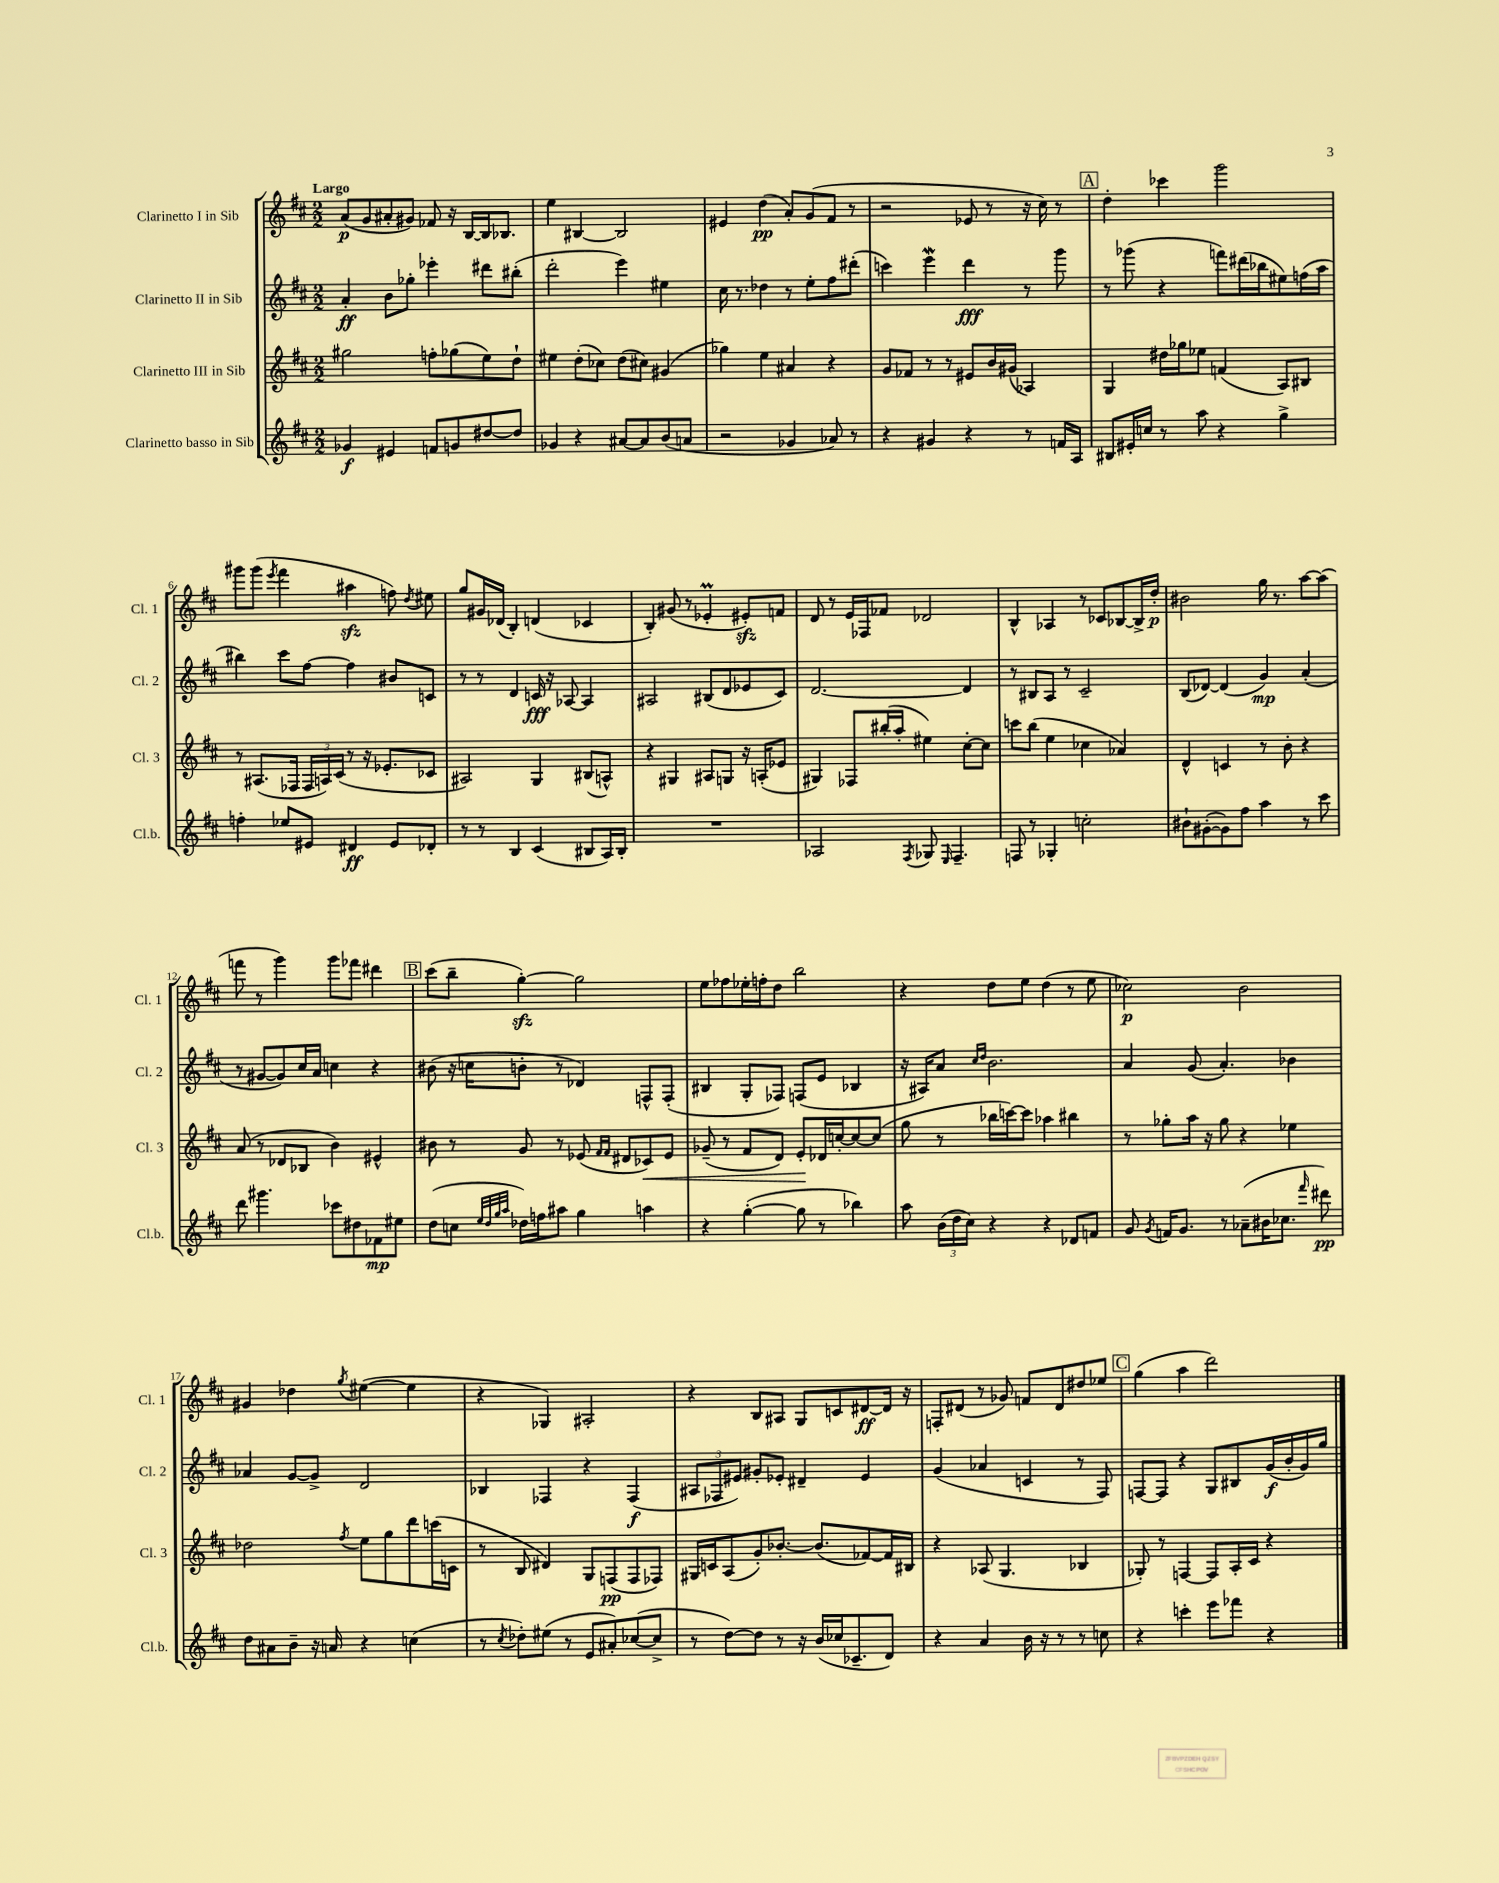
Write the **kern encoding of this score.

**kern	**dynam	**kern	**dynam	**kern	**dynam	**kern	**dynam
*part4	*part4	*part3	*part3	*part2	*part2	*part1	*part1
*staff4	*staff4	*staff3	*staff3	*staff2	*staff2	*staff1	*staff1
*I"Clarinetto basso in Sib	*	*I"Clarinetto III in Sib	*	*I"Clarinetto II in Sib	*	*I"Clarinetto I in Sib	*
*I'Cl.b.	*	*I'Cl. 3	*	*I'Cl. 2	*	*I'Cl. 1	*
*clefG2	*	*clefG2	*	*clefG2	*	*clefG2	*
*k[f#c#]	*	*k[f#c#]	*	*k[f#c#]	*	*k[f#c#]	*
*M2/2	*	*M2/2	*	*M2/2	*	*M2/2	*
=1	=1	=1	=1	=1	=1	=1	=1
!	!	!	!	!	!	!LO:TX:a:B:t=Largo	!
4g-X/	f	2gg#X\	.	4a'/	ff	(8a/L	p
.	.	.	.	.	.	8g/	.
4e#X/	.	.	.	8b\L	.	8a#X'/	.
.	.	.	.	8gg-X'\J	.	8g#X/J)	.
8fn/L	.	8ffn'\L	.	4eee-X'\	.	8f-X/	.
8gn/	.	(8gg-X\	.	.	.	16r	.
.	.	.	.	.	.	[16B/LL	.
[8dd#X/	.	8ee\)	.	8ddd#X\L	.	16B/J]	.
.	.	.	.	.	.	8.B-X/J	.
8dd#/J]	.	8dd`\J	.	(8bb#X'\J	.	.	.
=2	=2	=2	=2	=2	=2	=2	=2
4g-X/	.	4ee#X\	.	2ddd'\	.	4ee\	.
4r	.	(8dd'\L	.	.	.	[4B#X/	.
.	.	8cc-X\J)	.	.	.	.	.
[8a#X/L	.	(8dd\L	.	4eee\)	.	2B#/]	.
8a#/]	.	8cc#X\J)	.	.	.	.	.
(8b/	.	(4g#X/	.	4ee#X\	.	.	.
8an/J	.	.	.	.	.	.	.
=3	=3	=3	=3	=3	=3	=3	=3
2r	.	4gg-X\)	.	16cc#\	.	4e#X/	.
.	.	.	.	8.r	.	.	.
.	.	4ee\	.	4dd-X\	.	(4dd\	pp
4g-X/	.	4a#X/	.	8r	.	8a'/L)	.
.	.	.	.	8ee'\L	.	(8g/	.
8a-X/)	.	4r	.	8ff#\	.	8f#/J	.
8r	.	.	.	(8ddd#X'\J	.	8r	.
=4	=4	=4	=4	=4	=4	=4	=4
4r	.	8g/L	.	4cccn\)	.	2r	.
.	.	8f-X/J	.	.	.	.	.
4g#X/	.	8r	.	4eeeW\	.	.	.
.	.	8r	.	.	.	.	.
4r	.	8e#X/L	.	4ddd\	fff	8e-X/	.
.	.	16b/L	.	.	.	8r	.
.	.	(16g#X/JJ	.	.	.	.	.
8r	.	4A-X/)	.	8r	.	16r	.
.	.	.	.	.	.	16cc#\)	.
16fn/LL	.	.	.	8ggg\	.	8r	.
16A/JJ	.	.	.	.	.	.	.
!!LO:REH:place=s1:t=A
=5	=5	=5	=5	=5	=5	=5	=5
8B#X/L	.	4G/	.	8r	.	4dd'\	.
16e#X'/L	.	.	.	(8ggg-X\	.	.	.
16ccn/JJ	.	.	.	.	.	.	.
8r	.	16dd#X\LL	.	4r	.	4ccc-X\	.
.	.	16gg-X\J	.	.	.	.	.
8aa\	.	8ee-X\J	.	.	.	.	.
4r	.	(4fn/	.	8fffn\L)	.	2ggg\	.
.	.	.	.	(16ddd#X\L	.	.	.
.	.	.	.	16bb-X\J	.	.	.
4gg^\	.	8A/L)	.	8ee#X\)	.	.	.
.	.	8B#X/J	.	(16ffn\L	.	.	.
.	.	.	.	16aa\JJ	.	.	.
!!LO:LB:g=z
=6	=6	=6	=6	=6	=6	=6	=6
4ffn'\	.	8r	.	4bb#X\)	.	8ggg#X\L	.
.	.	(8.A#X/L	.	.	.	(8ggg#\J	.
.	.	.	.	.	.	8qeee/	.
8ee-X/L	.	.	.	8ccc#\L	.	4fff#\	.
.	.	16F-X/Jk	.	.	.	.	.
8e#X/J	.	24F-/LL	.	[8ff#\J	.	.	.
.	.	24An/)	.	.	.	.	.
.	.	(24c#/JJ	.	.	.	.	.
4d#X/	ff	8r	.	4ff#\]	.	4aa#Xzz\	.
.	.	16r	.	.	.	.	.
.	.	8.e-X'/L	.	.	.	.	.
8e#/L	.	.	.	8b#X/L	.	8ffn\)	.
.	.	.	.	.	.	8qdd/	.
8d-X'/J	.	8c-X/J	.	8cn/J	.	8ee#X\	.
=7	=7	=7	=7	=7	=7	=7	=7
8r	.	2A#X/)	.	8r	.	8gg/L	.
8r	.	.	.	8r	.	16g#X/L	.
.	.	.	.	.	.	(16d-X/JJ	.
4B/	.	.	.	4d/	.	4B'/)	.
(4c#/	.	4G/	.	16cn/	fff	(4dn/	.
.	.	.	.	16r	.	.	.
.	.	.	.	[8A-X/	.	.	.
8B#X/L	.	(8B#X/L	.	4A-/]	.	4c-X/	.
16A/L)	.	8An^^/J)	.	.	.	.	.
16B#'/JJ	.	.	.	.	.	.	.
=8	=8	=8	=8	=8	=8	=8	=8
1r	.	4r	.	2A#X/	.	4B'/)	.
.	.	4G#X/	.	.	.	(8g#X/	.
.	.	.	.	.	.	8r	.
.	.	8A#X/L	.	(8B#X/L	.	4e-XM'/	.
.	.	8Gn/J	.	8d/	.	.	.
.	.	16r	.	8e-X/	.	8e#Xzz'/L)	.
.	.	(16An'/KL	.	.	.	.	.
.	.	8e-X/J	.	8c#/J)	.	8fn/J	.
=9	=9	=9	=9	=9	=9	=9	=9
2A-X/	.	4G#X/)	.	[2.d/	.	8d/	.
.	.	.	.	.	.	8r	.
.	.	8F-X/L	.	.	.	16e/LL	.
.	.	.	.	.	.	16F-X/J	.
.	.	(16bb#X'/L	.	.	.	8f-X/J	.
.	.	16aa'/JJ	.	.	.	.	.
8qF#/	.	.	.	.	.	.	.
8G-X/	.	4ee#X\)	.	.	.	2d-X/	.
16qqE/	.	.	.	.	.	.	.
4.F#~/	.	.	.	.	.	.	.
.	.	[8cc#'\L	.	4d/]	.	.	.
.	.	8cc#\J]	.	.	.	.	.
=10	=10	=10	=10	=10	=10	=10	=10
8Fn/	.	8cccn\L	.	8r	.	4B^^/	.
8r	.	(8bb\J	.	8B#X/L	.	.	.
4G-X'/	.	4ee\	.	8A/J	.	4A-X/	.
.	.	.	.	8r	.	.	.
2ccn'\	.	4cc-X\	.	2c#~/	.	8r	.
.	.	.	.	.	.	8c-X/L	.
.	.	4a-X/)	.	.	.	[8B-X/	.
.	.	.	.	.	.	16B-^/L]	.
.	.	.	.	.	.	16dd'/JJ	p
=11	=11	=11	=11	=11	=11	=11	=11
8b#X`\L	.	4d^^/	.	(8B/L	.	2b#X\	.
([8g#X'\	.	.	.	[8d-X/J)	.	.	.
8g#\])	.	4cn/	.	(4d-/]	.	.	.
8ff#\J	.	.	.	.	.	.	.
4aa\	.	8r	.	4g/)	mp	16gg\	.
.	.	.	.	.	.	8.r	.
.	.	8b'\	.	.	.	.	.
8r	.	4r	.	(4a'/	.	[8aa\L	.
8ccc#\	.	.	.	.	.	(8aa\J]	.
!!LO:LB:g=z
=12	=12	=12	=12	=12	=12	=12	=12
8ddd\	.	(8a/	.	8r	.	8fffn\	.
4.ggg#X\	.	8r	.	[8g#X/L	.	8r	.
.	.	8d-X/L	.	8g#/])	.	4ggg\)	.
.	.	8B-X/J	.	16cc#/L	.	.	.
.	.	.	.	16a/JJ	.	.	.
8ccc-X\L	.	4b\)	.	4ccn\	.	8ggg\L	.
8dd#X\	.	.	.	.	.	8fff-X\J	.
8f-X\	mp	4e#X^^/	.	4r	.	4ddd#X\	.
8ee#X\J	.	.	.	.	.	.	.
!!LO:REH:place=s1:t=B
=13	=13	=13	=13	=13	=13	=13	=13
(8dd\L	.	8b#X\	.	(8b#X\	.	(8ccc#\L	.
8ccn\J	.	8r	.	16r	.	8bb~\J	.
.	.	.	.	16ccn\KL	.	.	.
32qqee/LLL	.	.	.	.	.	.	.
32qqdd/	.	.	.	.	.	.	.
32qqgg/	.	.	.	.	.	.	.
32qqaa/JJJ	.	.	.	.	.	.	.
16dd-X\LL)	.	8g/	.	8bn'\J	.	[4ggzz'\)	.
16ffn\J	.	.	.	.	.	.	.
8aa#X\J	.	8r	.	8r	.	.	.
4gg\	.	(8e-X/	.	4d-X/)	.	2gg\]	.
.	.	16qqf#/LL	.	.	.	.	.
.	.	16qqf#/JJ	.	.	.	.	.
.	.	8d#X/L	.	.	.	.	.
!	!	!	!LO:HP:b	!	!	!	!
4aan\	.	8c-X/)	<	8Fn^^/L	.	.	.
.	.	8e-/J	.	(8F'/J	.	.	.
=14	=14	=14	=14	=14	=14	=14	=14
4r	.	(8g-X~/	.	4B#X/	.	8ee\L	.
.	.	8r	.	.	.	8ff-X\	.
([4gg'\	.	8f#/L	.	8G'/L	.	16ee-X'\L	.
.	.	.	.	.	.	16ffn'\J	.
.	.	8d/J)	.	8F-X/J)	.	8dd\J	.
8gg\]	.	8e'/L	.	(8Fn/L	.	2bb\	.
8r	.	16d-X/L	[	8e/J	.	.	.
.	.	[16ccn'/J	.	.	.	.	.
4bb-X\)	.	8cc/_	.	4B-X/	.	.	.
.	.	(8cc/J]	.	.	.	.	.
=15	=15	=15	=15	=15	=15	=15	=15
8aa\	.	8gg\	.	16r	.	4r	.
.	.	.	.	16A#X/KL)	.	.	.
(24b\LL	.	8r	.	8a/J	.	.	.
24dd\	.	.	.	.	.	.	.
24cc#\JJ)	.	.	.	.	.	.	.
.	.	.	.	16qqcc#/LL	.	.	.
.	.	.	.	16qqdd/JJ	.	.	.
4r	.	16bb-X\LL	.	2.b\	.	8dd\L	.
.	.	[16cccn\J)	.	.	.	.	.
.	.	8ccc\J]	.	.	.	8ee\J	.
4r	.	4aa-X\	.	.	.	(4dd\	.
8d-X/L	.	4bb#X\	.	.	.	8r	.
8fn/J	.	.	.	.	.	8ee\	.
=16	=16	=16	=16	=16	=16	=16	=16
8g/	.	8r	.	4a/	.	2cc-X\)	p
8qg/	.	.	.	.	.	.	.
16fn/KL	.	8gg-X'\L	.	.	.	.	.
8.g/J	.	.	.	.	.	.	.
.	.	16aa\Jk	.	(8g/	.	.	.
.	.	16r	.	.	.	.	.
8r	.	8gg-\	.	4.a'/)	.	.	.
(8a-X~\L	.	4r	.	.	.	2b\	.
16b#X\K	.	.	.	.	.	.	.
8.cc-X\J	.	.	.	.	.	.	.
.	.	4ee-X\	.	4b-X\	.	.	.
16qqfff#/	.	.	.	.	.	.	.
8ddd#X\)	pp	.	.	.	.	.	.
!!LO:LB:g=z
=17	=17	=17	=17	=17	=17	=17	=17
8dd\L	.	2dd-X\	.	4a-X/	.	4g#X/	.
8a#X\	.	.	.	.	.	.	.
8b~\J	.	.	.	[8g/L	.	4dd-X\	.
16r	.	.	.	8g^/J]	.	.	.
16an/	.	.	.	.	.	.	.
.	.	8qff#/	.	.	.	8qgg/	.
4r	.	8ee\L	.	2d/	.	([4ee#X\	.
.	.	8gg\	.	.	.	.	.
(4ccn\	.	8ddd\	.	.	.	4ee#\]	.
.	.	(16cccn\L	.	.	.	.	.
.	.	16cn\JJ	.	.	.	.	.
=18	=18	=18	=18	=18	=18	=18	=18
8r	.	8r	.	4B-X/	.	4r	.
8qcc#/	.	.	.	.	.	.	.
8dd-X'\L)	.	8B/	.	.	.	.	.
(8ee#X\J	.	4d#X/)	.	4F-X/	.	4G-X/)	.
8r	.	.	.	.	.	.	.
8e/L	.	8G/L	.	4r	.	2A#X'/	.
8a#X'/)	.	(8Fn/	pp	.	.	.	.
([8cc-X/	.	8F/	.	(4F-/	f	.	.
8cc-^/J]	.	8F-X/J)	.	.	.	.	.
=19	=19	=19	=19	=19	=19	=19	=19
8r	.	16G#X/LL	.	12A#X/L	.	4r	.
.	.	16cn/J	.	.	.	.	.
.	.	.	.	12F-X/	.	.	.
[8dd\L)	.	(8A/	.	.	.	.	.
.	.	.	.	12e#X/J)	.	.	.
8dd\J]	.	8g'/)	.	8g#X'/L	.	8B/L	.
8r	.	[8.b-X'/J	.	8e-X'/J	.	8A#X/J	.
16r	.	.	.	4d#X~/	.	8G/L	.
(16b/LL	.	(8.b-/L]	.	.	.	.	.
16cc-X/J	.	.	.	.	.	8cn/	.
8.c-X~/	.	.	.	.	.	.	.
.	.	[8f-X/)	.	4e-/	.	[8d#X/	ff
8d/J)	.	16f-/L]	.	.	.	16d#/Jk]	.
.	.	16B#X/JJ	.	.	.	16r	.
=20	=20	=20	=20	=20	=20	=20	=20
4r	.	4r	.	(4g/	.	8Fn'/L	.
.	.	.	.	.	.	(8d#X/J	.
4a/	.	(8A-X/	.	4a-X/	.	8r	.
.	.	4.G/	.	.	.	8g-X/)	.
16b\	.	.	.	4cn/	.	8fn/L	.
16r	.	.	.	.	.	.	.
8r	.	.	.	.	.	8d#/	.
8r	.	4B-X/	.	8r	.	8dd#X/	.
8ccn\	.	.	.	8F#/)	.	8ee-X/J	.
!!LO:REH:place=s1:t=C
=21	=21	=21	=21	=21	=21	=21	=21
4r	.	8G-X'/)	.	[8Fn/L	.	(4gg\	.
.	.	8r	.	8F/J]	.	.	.
4cccn'\	.	[4Fn/	.	4r	.	4aa\	.
8eee\L	.	8F/L]	.	8G/L	.	2ddd\)	.
8fff-X\J	.	16A'/L	.	8B#X/	.	.	.
.	.	16c#/JJ	.	.	.	.	.
4r	.	4r	.	(16g/L	f	.	.
.	.	.	.	16b'/	.	.	.
.	.	.	.	16g/)	.	.	.
.	.	.	.	16gg/JJ	.	.	.
==	==	==	==	==	==	==	==
*-	*-	*-	*-	*-	*-	*-	*-
